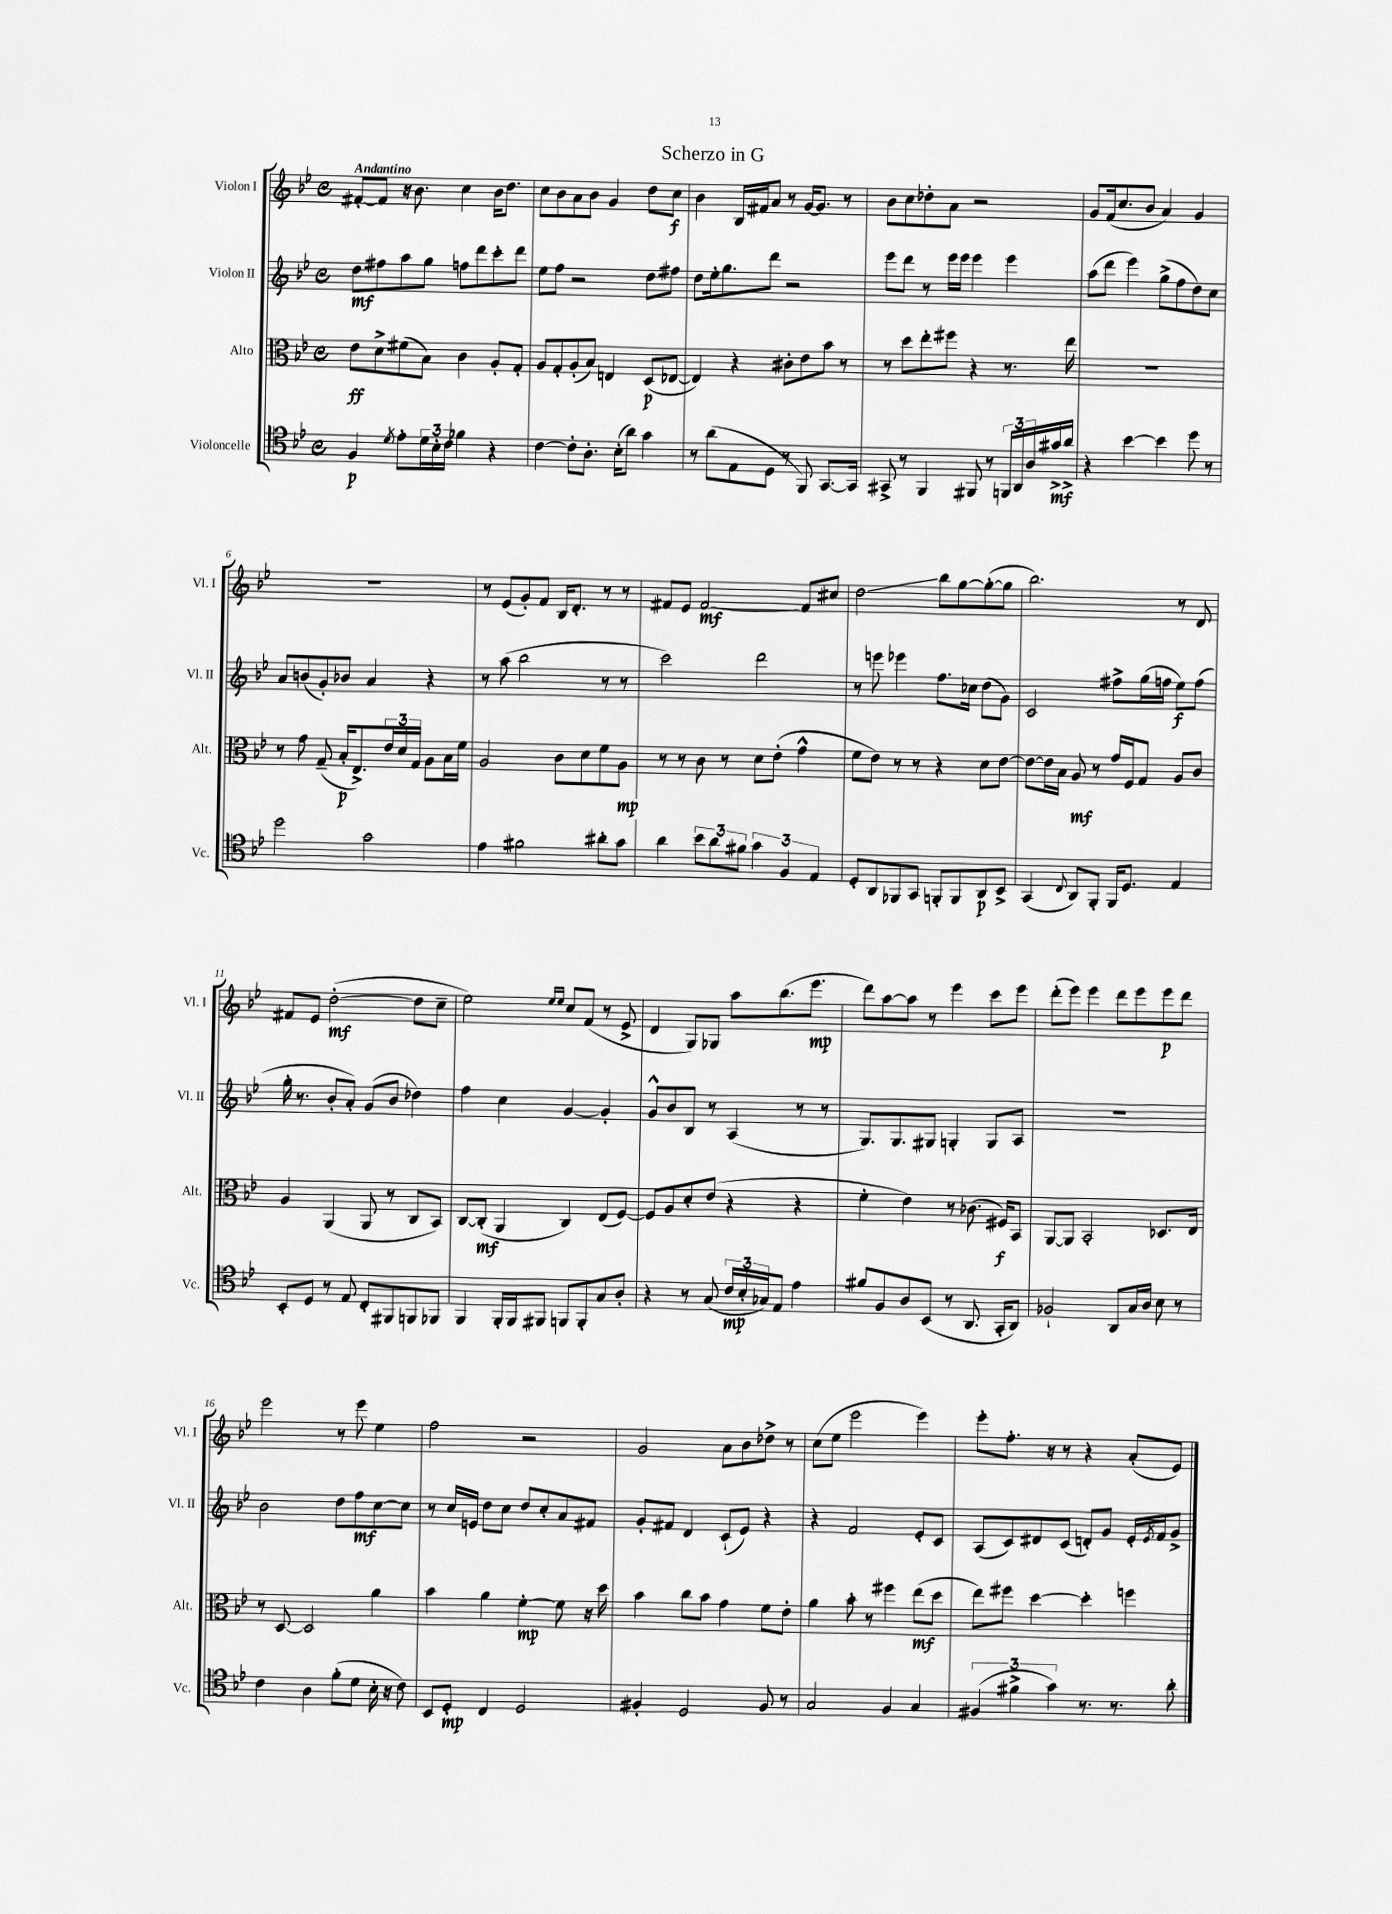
\header { title = "Scherzo in G" }
<<
\new StaffGroup <<
\new Staff = "s0" \with { instrumentName = "Violon I" shortInstrumentName = "Vl. I" } {
    \clef treble \key bes \major \defaultTimeSignature \time 4/4 \tempo "Andantino"
    fis'8~-. fis'8 r16 bes'8. c''4 bes'16 d''8. |
    c''8 bes'8 a'8 bes'8 g'4 d''8 c''8\f |
    bes'4 bes16 fis'16 a'8 r8 g'16~ g'8. r8 |
    bes'8 c''8 des''8-. a'8 r2 |
    g'8 f'16( c''8. bes'8 a'4) g'4 |
    r1 |
    r8 ees'8( g'8-.) f'8 bes16 d'8.-. r8 r8 |
    fis'8 ees'8 fis'2~\mf fis'8 cis''8 |
    d''2\glissando bes''8 g''8~ g''8~-.( g''8 |
    bes''2.) r8 d'8 |
    fis'8 ees'8 d''2~-.\mf( d''8 c''8-- |
    ees''2) \grace { ees''16 ees''16 } c''8 f'8( r8 ees'8-> |
    d'4 g8) ges8 a''8 bes''8.( ees'''8.\mp |
    d'''8) a''8~ a''8 r8 ees'''4 c'''8 ees'''8 |
    d'''8-.( ees'''8) ees'''4 d'''8 ees'''8 ees'''8\p d'''8 |
    ees'''2 r8 ees'''8 ees''4 |
    f''2 r2 |
    g'2 a'8 bes'8 des''8-> r8 |
    c''8( ees''8 ees'''2 ees'''4) |
    ees'''8-. f''8.-. r16 r8 r4 a'8-.( ees'8) \bar "|." |
}
\new Staff = "s1" \with { instrumentName = "Violon II" shortInstrumentName = "Vl. II" } {
    \clef treble \key bes \major \defaultTimeSignature \time 4/4
    d''8\mf fis''8 a''8 g''8 f''8 d'''8 c'''8-. d'''8 |
    ees''8 f''8 r2 d''8 fis''8 |
    d''8 ees''16-. g''8. d'''8 r2 |
    ees'''8 d'''8 r8 ees'''16 ees'''16 ees'''4 ees'''4 |
    a''8( d'''8 ees'''4) g''8->( f''8 d''8) c''8 |
    a'8 b'8( g'8-.) bes'8 a'4 r4 |
    r8 a''8( bes''2 r8 r8 |
    c'''2) d'''2 |
    r8 e'''8 ees'''4 f''8. ces''16 d''8( g'8) |
    c'2 fis''8-> g''16( f''16 ees''8\f) f''8( |
    g''16-. r8. bes'8-. a'8-.) g'8( bes'8 des''4) |
    f''4 c''4 g'4~ g'4-. |
    g'8-^ bes'8 bes8 r8 a4( r8 r8 |
    g8.) g8. gis8 g4-. g8 a8 |
    R1 |
    bes'2 d''8 f''8\mf c''8~ c''8 |
    r8 c''16 e'16 d''8 c''8 d''8 c''8-. a'8 fis'8 |
    g'8-. fis'8 d'4 c'8-!( ees'8) r4 |
    r4 f'2 ees'8-. c'8 |
    a8( c'8) dis'8 c'8( d'8-.) g'8 ees'16-. \acciaccatura { ees'8 } f'16 g'8-> \bar "|." |
}
\new Staff = "s2" \with { instrumentName = "Alto" shortInstrumentName = "Alt." } {
    \clef alto \key bes \major \defaultTimeSignature \time 4/4
    ees'8\ff d'8-> fis'8( bes8) c'4 a8-. g8-. |
    a8 g8-. a8-.( bes8) e4 d8\p( ees8~ |
    ees4) r4 cis'8-. ees'8 bes'8 r8 |
    r8 d''8 ees''8-. fis''8 r4 r8. ees''16 |
    R1 |
    r8 g'8 g8--( bes16-.\p ees8.->) \tuplet 3/2 { ees'16 d'16 g16 } a8 bes16 f'16 |
    a2 c'8 d'8 f'8 a8\mp |
    r8 r8 c'8 r8 d'8 ees'8-.( g'4-^ |
    f'8 ees'8) r8 r8 r4 d'8 ees'8~ |
    ees'8~ ees'16 bes16 a8\mf r8 g'16 f16 g8 a8 c'8 |
    a4 a,4( a,8 r8 c8 bes,8) |
    c8~ c8-.\mf( a,4 c4) ees8( f8~) |
    f8 a8 d'8-. ees'8( r4 r4 |
    f'4-. ees'4) r8 ces'8.( fis16\f) bes,8 |
    a,8~ a,8 bes,2-. des8. ees16 |
    r8 d8~ d2 a'4 |
    bes'4 a'4 f'4~-.\mp f'8 r16 d''16 |
    bes'4 c''8 bes'8 g'4 f'8 ees'8-. |
    a'4 bes'8-. r8 fis''4 ees''8\mf( d''8 |
    ees''8) fis''8 d''4~ d''4-. f''4 \bar "|." |
}
\new Staff = "s3" \with { instrumentName = "Violoncelle" shortInstrumentName = "Vc." } {
    \clef tenor \key bes \major \defaultTimeSignature \time 4/4
    f4\p \acciaccatura { d'8 } ees'8-. \tuplet 3/2 { d'16 bes16-. c'16 } fes'4 r4 |
    c'4~ c'8-. a8.-. bes16-.( a'8) g'4 |
    r8 a'8( ees8 d8 r8 f,8) g,8.~ g,16 |
    gis,8-> r8 f,4 fis,8 r8 \tuplet 3/2 { f,16 a,16 a16 } gis'16->\mf a'16-> |
    r4 bes'4~ bes'4 d''8 r8 |
    d''2 g'2 |
    ees'4 fis'2 ais'8-. g'8 |
    a'4 \tuplet 3/2 { bes'8 a'8 fis'8 } \tuplet 3/2 { g'4 f4 ees4 } |
    d8-. a,8 fes,8 g,8 f,8-. f,8 a,8\p bes,8-> |
    g,4( \appoggiatura { c8 } a,8) f,8-. f,16 d8. ees4 |
    bes,8-. d8 r8 ees8 c8-. fis,8 f,8 fes,8 |
    f,4 f,16-. f,16 fis,8 f,8 f,8-. g8 a8-. |
    r4 r8 g8( \tuplet 3/2 { c'16\mp bes16-. ges16) } ees8 ees'4 |
    fis'8 f8 a8 bes,8( r8 a,8. g,16-. a,8) |
    fes2-! a,8 g16 a16 bes8 r8 |
    c'4 a4 f'8-.( d'8 bes16-. r16 c'8) |
    bes,8 d8-.\mp c4 d2 |
    fis4-. d2 fis8 r8 |
    g2 f4 g4 |
    \tuplet 3/2 { fis4( fis'4-> g'4) } r8. r8. a'8-. \bar "|." |
}
>>
>>
